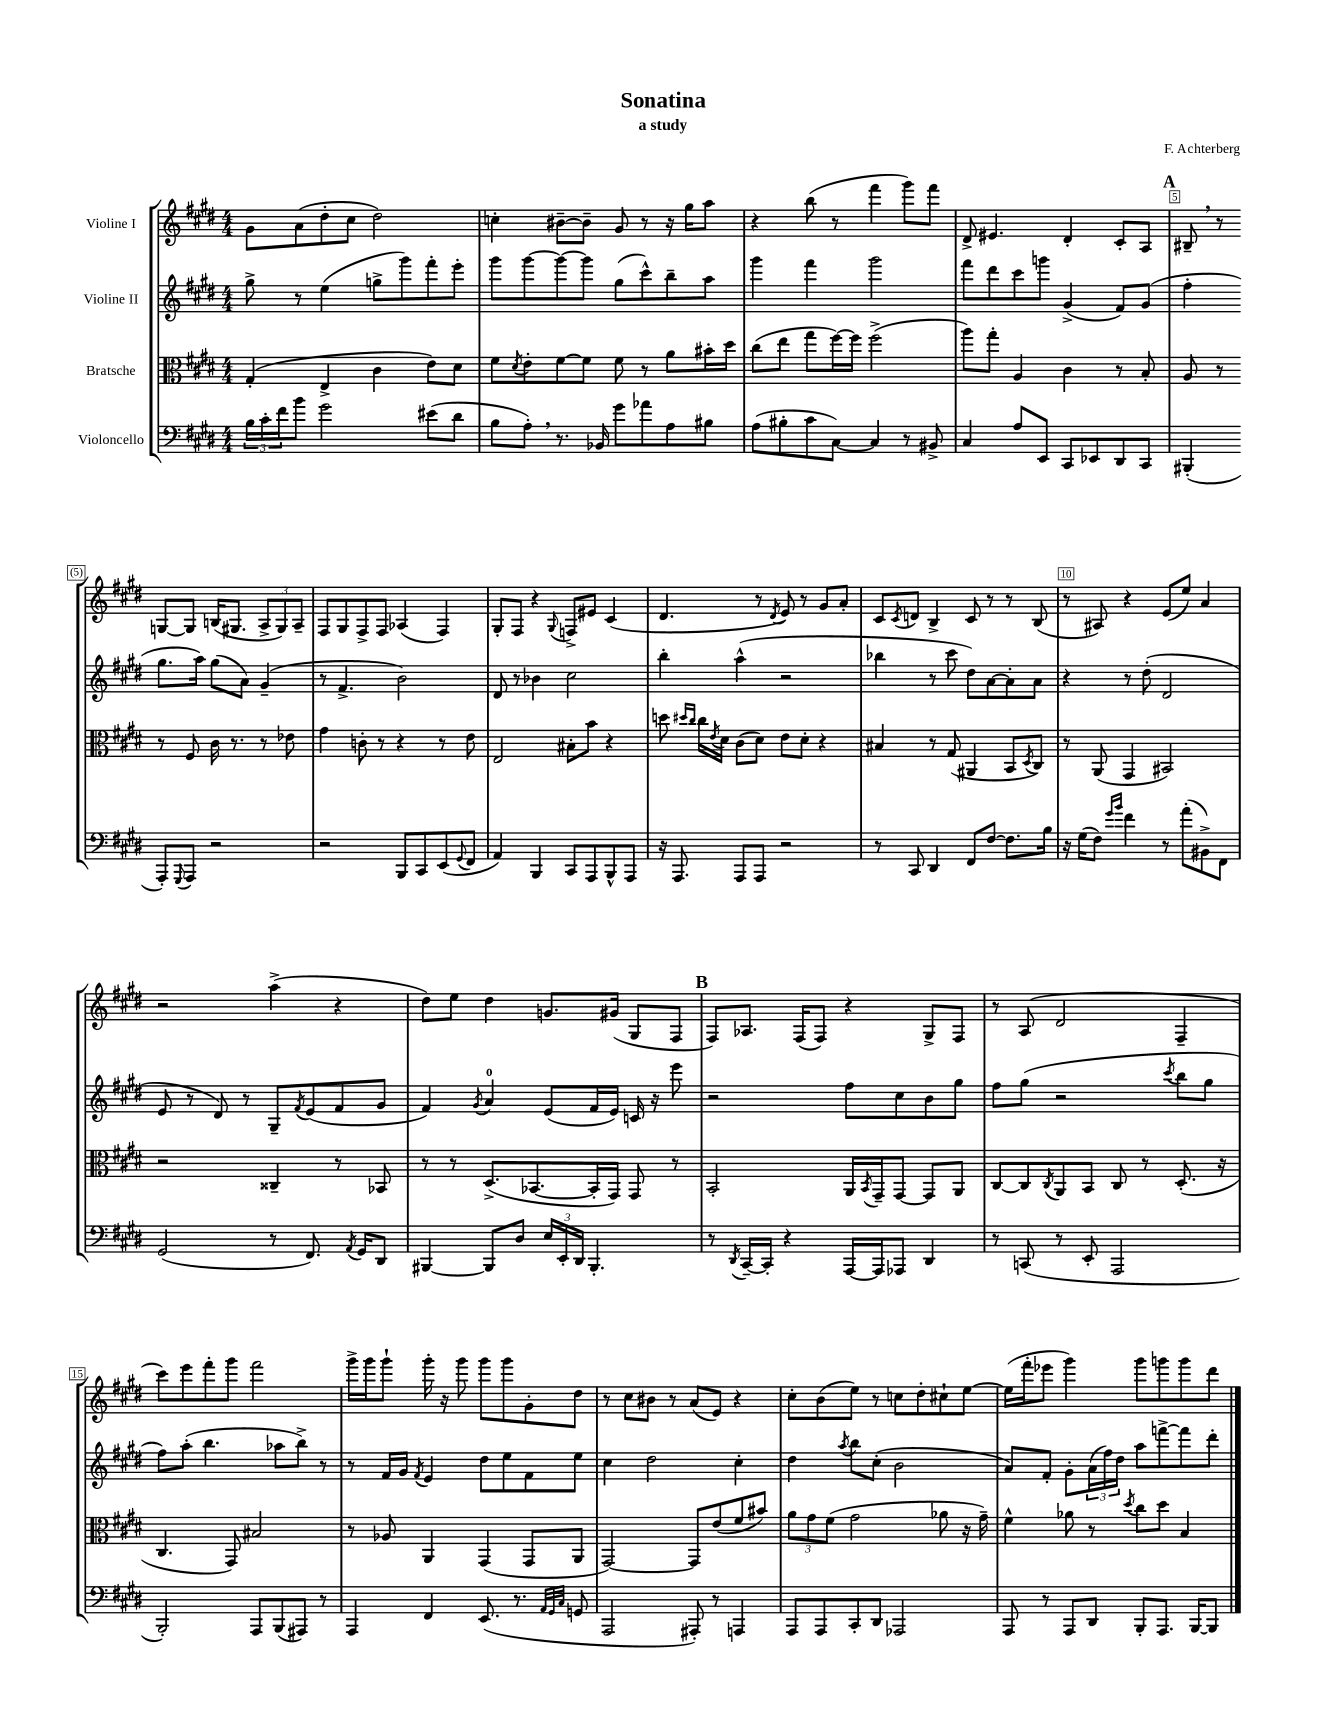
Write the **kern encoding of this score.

**kern	**kern	**kern	**kern
*staff4	*staff3	*staff2	*staff1
*clefF4	*clefC3	*clefG2	*clefG2
*k[f#c#g#d#]	*k[f#c#g#d#]	*k[f#c#g#d#]	*k[f#c#g#d#]
*M4/4	*M4/4	*M4/4	*M4/4
24B\LL	(4G#'/	8gg#^\	8g#\L
24c#'\	.	.	.
24f#\J	.	.	.
8b\J	.	8r	(8a\
2g#\	4E^/	(4ee\	8dd#'\
.	.	.	8cc#\J
.	4c#\	8gg^\L	2dd#\)
.	.	8ggg#\)	.
(8e#\L	8e\L)	8fff#'\	.
8d#\J	8d#\J	8eee'\J	.
=	=	=	=
8B\L	8f#\L	8ggg#\L	4cc'\
.	8qd#/	.	.
8A'\J)	8e'\	[8ggg#\	.
8.r	[8f#\	8ggg#\_	[8b#~\L
.	8f#\]J	8ggg#\]J	8b#~\]J
16BB-/	.	.	.
8g#\L	8f#\	(8gg#\L	8g#/
8a-\	8r	8ccc#^^\)	8r
8A\	8a\L	8bb~\	16r
.	.	.	16gg#\LK
8B#\J	16b#'\L	8aa\J	8aa\J
.	16dd#\JJ	.	.
=	=	=	=
(8A\L	(8cc#\L	4ggg#\	4r
8B#'\	8ee\J	.	.
8c#\	8gg#\L	4fff#\	(8bb\
[8C#\J)	[16ff#\L)	.	8r
.	16ff#\]JJ	.	.
4C#/]	(2ff#^\	2ggg#\	4fff#\
8r	.	.	8ggg#\L)
8BB#^/	.	.	8fff#\J
=	=	=	=
4C#/	8aa\L)	8fff#\L	8d#^/
.	8gg#'\J	8ddd#\	4.e#/
8A/L	4A/	8ccc#\	.
8EE/J	.	8ggg\J	.
8CC#/L	4c#\	(4g#^/	4d#'/
8EE-/	.	.	.
8DD#/	8r	8f#/L)	8c#'/L
8CC#/J	8B'/	(8g#/J	8A/J
=	=	=	=
(4BBB#'/	8A/	4ff#'\	8B#~/
.	8r	.	8r
8AAA'/L)	8r	8.gg#\L	[8G/L
8qqGGG#/	.	.	.
8AAA/J	8F#/	.	8G/]J
.	.	16aa\Jk)	.
2r	16c#\	(8gg#\L	(16B/LK
.	8.r	.	8.G#/J
.	.	8a\J)	.
.	8r	(4g#~/	12A^/L
.	.	.	12G#/)
.	8e-\	.	.
.	.	.	12A~/J
=	=	=	=
2r	4g#\	8r	8F#/L
.	.	4.f#^/	8G#/
.	8c'\	.	8F#^/
.	8r	.	8F#/J
8BBB/L	4r	2b\)	(4A-/
8CC#/	.	.	.
(8EE/	8r	.	4F#/)
8qqGG#/	.	.	.
8FF#/J	8e\	.	.
=	=	=	=
4AA/)	2E/	8d#/	8G#'/L
.	.	8r	8F#/J
4BBB/	.	4b-\	4r
.	.	.	8qqG#/
8CC#/L	8B#'\L	2cc#\	8F^/L
8AAA/	8b\J	.	8e#/J
8BBB^^/	4r	.	(4c#/
8AAA/J	.	.	.
=	=	=	=
16r	8dd\	4bb'\	4.d#/
8.AAA/	.	.	.
.	16qqdd#/LL	.	.
.	16qqcc#/JJ	.	.
.	16cc#\LL	.	.
.	8qe/	.	.
.	16d#\JJ	.	.
8AAA/L	(8c#\L	(4aa^^\	.
8AAA/J	8d#\J)	.	8r
.	.	.	8qd#/
2r	8e\L	2r	8e/)
.	8d#'\J	.	8r
.	4r	.	8g#/L
.	.	.	8a'/J
=	=	=	=
8r	4B#/	4bb-\	8c#/L
.	.	.	8qc#/
8CC#/	.	.	8d/J
4DD#/	8r	8r	4B^/
.	(8G#/	8ccc#\	.
8FF#/L	4AA#/	8dd#\L)	8c#/
[8F#/J	.	[8a\	8r
8.F#\]L	8BB/L	8a'\]	8r
.	8qD#/	.	.
.	8C#/J)	8a\J	(8B/
16B\Jk	.	.	.
=	=	=	=
16r	8r	4r	8r
(16G#\LK	.	.	.
8F#\J)	(8AA/	.	8A#/)
16qqg#/LL	.	.	.
16qqb/JJ	.	.	.
4f#\	4GG#/	8r	4r
.	.	(8dd#'\	.
8r	2BB#/)	2d#/	(8e/L
(8a'\L	.	.	8ee/J)
8BB#^\)	.	.	4a/
8FF#\J	.	.	.
=	=	=	=
(2GG#/	2r	8e/	2r
.	.	8r	.
.	.	8d#/)	.
.	.	8r	.
8r	4C##~/	8G#~/L	(4aa^\
.	.	8qf#/	.
8.FF#/)	.	(8e/	.
.	8r	8f#/	4r
8qAA/	.	.	.
16GG#/LK	.	.	.
8DD#/J	8BB-/	8g#/J	.
=	=	=	=
[4BBB#/	8r	4f#/)	8dd#\L)
.	8r	.	8ee\J
.	.	8qg#/	.
8BBB#/]L	(8.D#^/L	4a/	4dd#\
8D#/J	.	.	.
.	[8.BB-/	.	.
24E/LL	.	(8e/L	8.g/L
24EE'/	.	.	.
24DD#/JJ	.	.	.
4.BBB#'/	16BB-'/]L	16f#/L	.
.	16GG#/JJ)	16e/JJ)	(16g#/Jk
.	8GG#/	16c/	8G#/L
.	.	16r	.
.	8r	8eee\	8F#/J
=	=	=	=
8r	2BB'/	2r	8F#/L)
8qDD#/	.	.	.
[16CC#~/LL	.	.	8.A-/J
16CC#'/]JJ	.	.	.
4r	.	.	.
.	.	.	(16F#/LK
.	.	.	8F#/J)
[16AAA/LL	16AA/LL	8ff#\L	4r
.	8qBB/	.	.
16AAA/]J	16GG#~/J	.	.
8AAA-/J	[8GG#/J	8cc#\	.
4DD#/	8GG#/]L	8b\	8G#^/L
.	8AA/J	8gg#\J	8F#/J
=	=	=	=
8r	[8C#/L	8ff#\L	8r
(8CC/	8C#/]	(8gg#\J	(8A/
.	8qC#/	.	.
8r	8AA/	2r	2d#/
8EE'/	8BB/J	.	.
2AAA/	8C#/	.	.
.	8r	.	.
.	.	8qccc#/	.
.	(8.D#'/	8bb\L	4F#~/
.	.	8gg#\J	.
.	16r	.	.
=	=	=	=
2BBB'/)	4.C#/	8ff#\L)	8ccc#\L)
.	.	(8aa'\J	8eee\
.	.	4.bb\	8fff#'\
.	8GG#/)	.	8ggg#\J
8AAA/L	2B#/	.	2fff#\
(8BBB/	.	8aa-\L	.
8AAA#/J)	.	8bb^\J)	.
8r	.	8r	.
=	=	=	=
4AAA/	8r	8r	16ggg#^\LL
.	.	.	16ggg#\J
.	8A-/	16f#/LL	8ggg#`\J
.	.	16g#/JJ	.
.	.	8qf#/	.
4FF#/	4AA/	4e/	16ggg#'\
.	.	.	16r
.	.	.	8ggg#\
(8.EE/	(4GG#/	8dd#\L	8ggg#\L
.	.	8ee\	8ggg#\
8.r	.	.	.
.	8GG#/L	8f#\	8g#'\
32qqAA/LLL	.	.	.
32qqGG#/	.	.	.
32qqC#/JJJ	.	.	.
8GG/	8AA/J	8ee\J	8dd#\J
=	=	=	=
2AAA/	[2GG#/)	4cc#\	8r
.	.	.	8cc#\L
.	.	2dd#\	8b#\J
.	.	.	8r
8AAA#'/)	8GG#/]L	.	(8a/L
8r	(8e/	.	8e/J)
4AAA/	8f#/	4cc#'\	4r
.	8b#/J)	.	.
=	=	=	=
8AAA/L	12a\L	4dd#\	8cc#'\L
.	12g#\	.	.
8AAA/	.	.	(8b\
.	(12f#\J	.	.
.	.	8qaa/	.
8CC#'/	2g#\	8bb\L	8ee\J)
8DD#/J	.	(8cc#'\J	8r
2AAA-/	.	2b\	8cc\L
.	.	.	8dd#'\
.	8a-\	.	8cc#`\
.	16r	.	[8ee\J
.	16g#~\)	.	.
=	=	=	=
8AAA/	4f#^^\	8a/L)	(16ee\]LL
.	.	.	16fff#'\J
8r	.	8f#'/J	8eee-\J
8AAA/L	8a-\	8g#'\L	4ggg#\)
8DD#/J	8r	(24a\L	.
.	.	24ff#\)	.
.	.	24dd#\JJ	.
.	8qdd#/	.	.
8BBB'/L	8cc#\L	8aa\L	8ggg#\L
8.AAA/J	8dd#\J	[8fff^\	8ggg\
.	4B/	8fff\]	8ggg\
[16BBB/LK	.	.	.
8BBB/]J	.	8ddd#'\J	8ddd#\J
==	==	==	==
*-	*-	*-	*-
